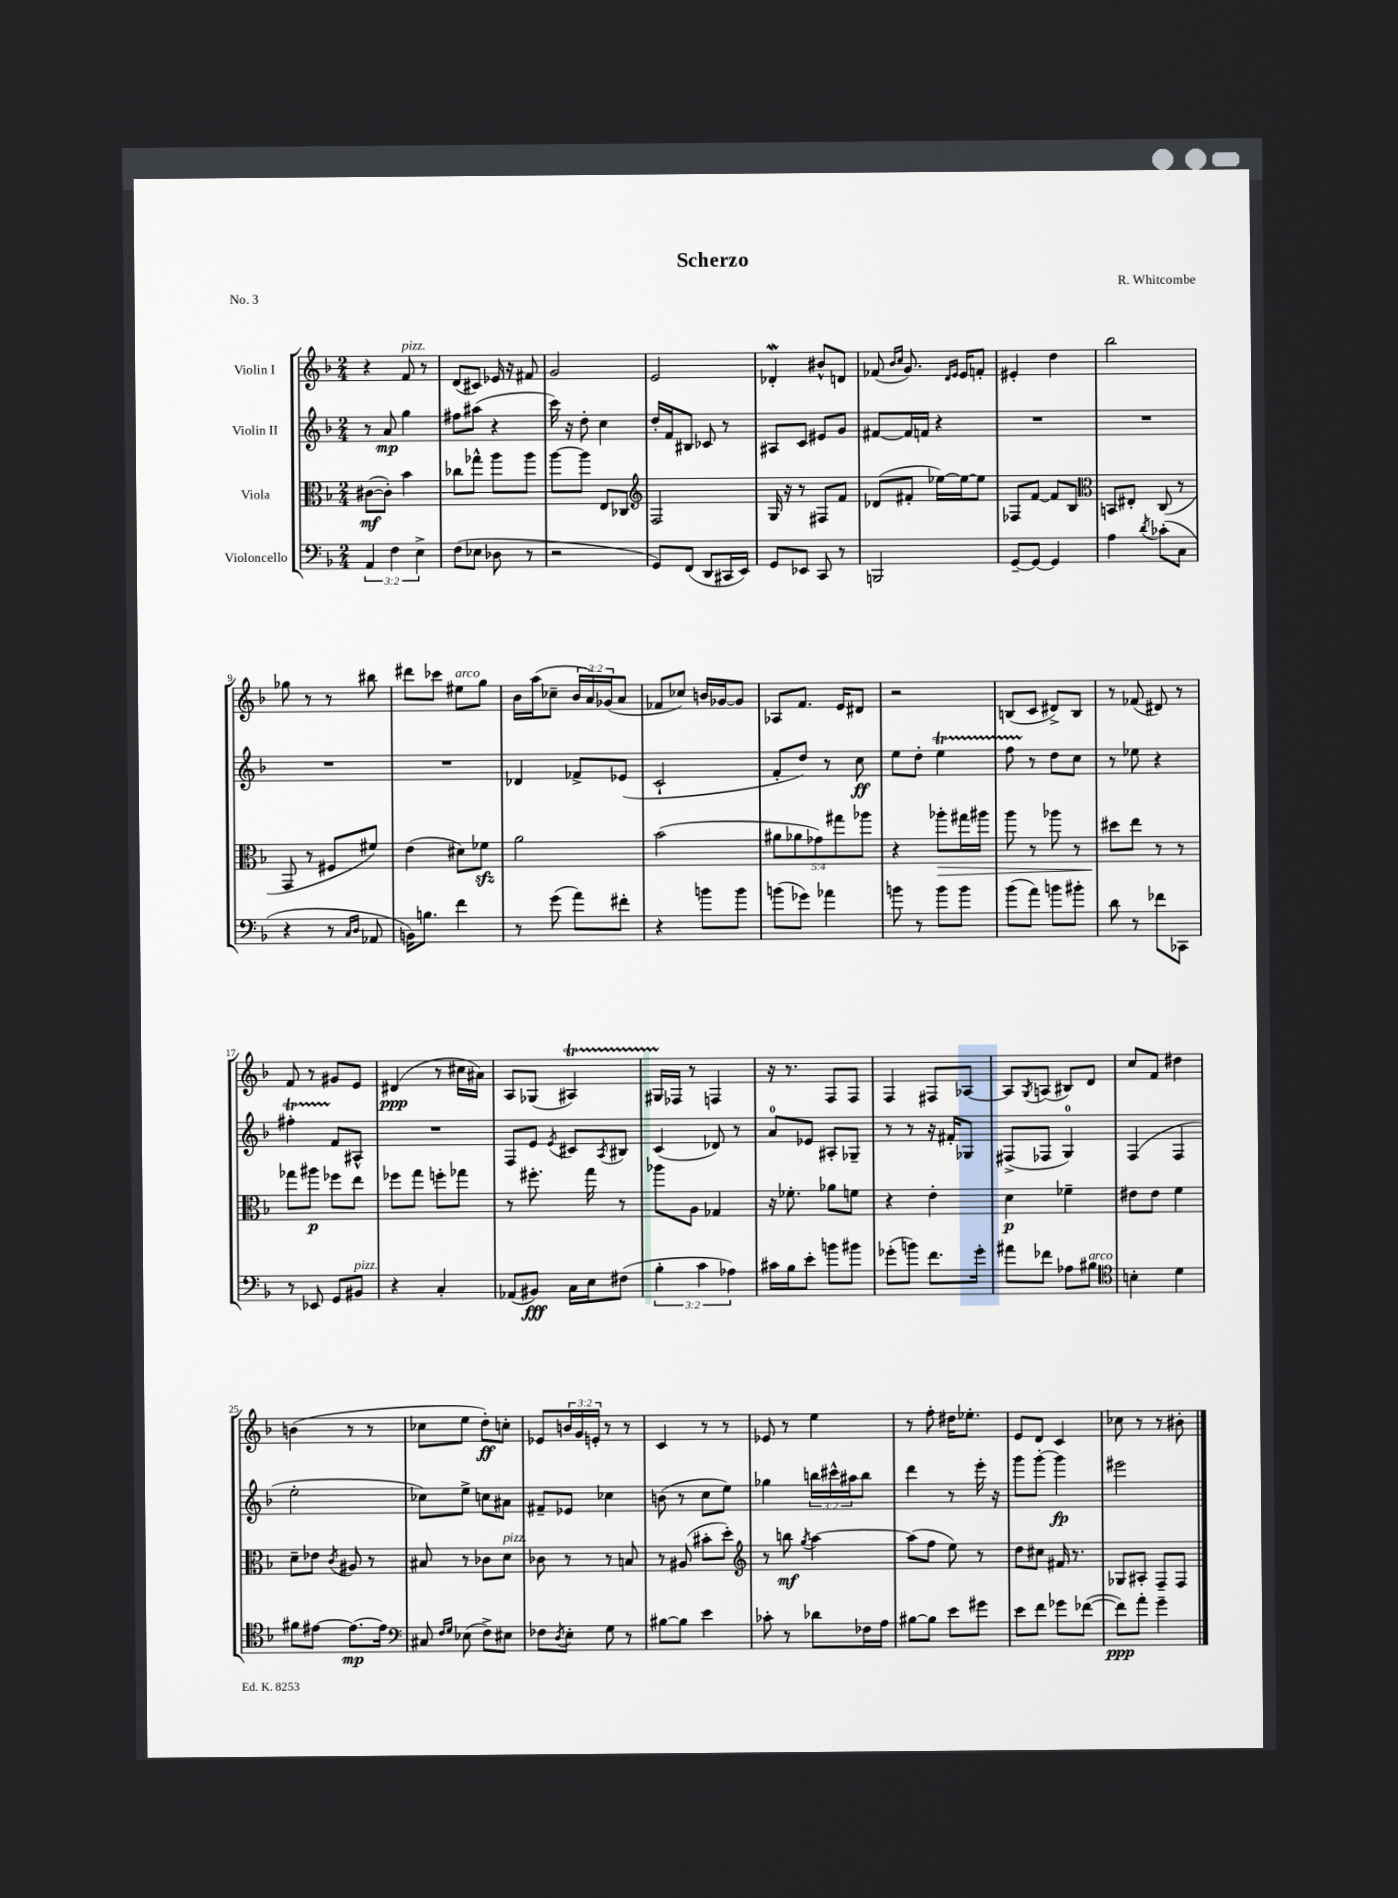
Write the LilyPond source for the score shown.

\header { title = "Scherzo" composer = "R. Whitcombe" piece = "No. 3" }
<<
\new StaffGroup <<
\new Staff = "s0" \with { instrumentName = "Violin I" } {
    \clef treble \key f \major \numericTimeSignature \time 2/4 \override Staff.TupletNumber.text = #tuplet-number::calc-fraction-text
    r4 f'8^\markup { \italic "pizz." } r8 |
    d'8( cis'8) ees'16 r16 fis'8 |
    g'2 |
    e'2 |
    des'4-.\mordent bis'8-^ d'8 |
    fes'8( \grace { bes'16 c''16 } g'8.) \grace { d'16 e'16 } e'16 f'8-. |
    eis'4-. d''4 |
    bes''2 |
    ges''8 r8 r8 bis''8 |
    dis'''8 ces'''8 eis''8^\markup { \italic "arco" } g''8 |
    bes'16 a''16( ces''8-- \tuplet 3/2 { bes'16 a'16) ges'16( } a'8 |
    fes'8 ces''8) b'16 ges'16~ ges'8 |
    aes8 f'8. e'16 dis'8 |
    r2 |
    b8( c'8 dis'8->) b8 |
    r8 fes'8( dis'8) r8 |
    f'8 r8 gis'8 e'8 |
    dis'4\ppp( r8 cis''16 ais'16) |
    a8 ges8( ais4\startTrillSpan) |
    gis16 fes16\stopTrillSpan r8 f4 |
    r16 r8. f8 f8 |
    f4 fis8 aes8~ |
    aes8 \acciaccatura { g8 } a8( bis8) d'8 |
    c''8 f'8 dis''4 |
    b'4( r8 r8 |
    ces''8 e''8 d''8-.\ff) c''8-. |
    ees'8 \tuplet 3/2 { b'16 g'16 e'16-. } r8 r8 |
    c'4 r8 r8 |
    ees'8 r8 e''4 |
    r8 f''8-. dis''16 ees''8.-. |
    e'8 d'8 c'4 |
    ces''8 r8 r8 bis'8-. \bar "|." |
}
\new Staff = "s1" \with { instrumentName = "Violin II" } {
    \clef treble \key f \major \numericTimeSignature \time 2/4 \override Staff.TupletNumber.text = #tuplet-number::calc-fraction-text
    r8 a'8\mp g''4 |
    fis''8 ais''8( r4 |
    c'''16) r16 d''8-. c''4 |
    d''16-. f'16 bis8 ces'8 r8 |
    ais8 c'8 eis'8 g'8 |
    fis'8~ fis'16 f'16 r4 |
    R2 |
    R2 |
    R2 |
    R2 |
    des'4 fes'8-> ees'8( |
    c'2-! |
    f'8-. d''8) r8 c''8\ff |
    e''8 d''8-. e''4\startTrillSpan |
    f''8 r8\stopTrillSpan d''8 c''8 |
    r8 ees''8 r4 |
    fis''4-.\startTrillSpan f'8\stopTrillSpan ais8-^ |
    R2 |
    f8 e'8 \acciaccatura { e'8 } cis'8 \acciaccatura { a8 } bis8 |
    c'4( des'8) r8 |
    a'8-0 ees'8 ais8-. ges8-- |
    r8 r8 r16 fis'16-. ges8 |
    fis8->( fes8 g4-0) |
    f4( f4 |
    e''2-. |
    ces''8) e''8-> c''8 ais'8 |
    fis'8-- ees'8 ces''4 |
    b'8( r8 c''8 e''8) |
    ges''4 \tuplet 3/2 { b''16 cis'''16-^ ais''16 } b''8 |
    d'''4 r8 e'''16-. r16 |
    g'''8 g'''8~-. g'''4\fp |
    eis'''2 \bar "|." |
}
\new Staff = "s2" \with { instrumentName = "Viola" } {
    \clef alto \key f \major \numericTimeSignature \time 2/4 \override Staff.TupletNumber.text = #tuplet-number::calc-fraction-text
    cis'8~\mf( cis'8-.) bes'4 |
    ces''8 ges''8-^ a''8 a''8 |
    a''8~ a''8 e8 ces8 |
    \clef treble f2 |
    g16 r16 r8 fis8 f'8 |
    des'8( fis'8-. ees''16~) ees''16~ ees''8 |
    fes8 f'8~ f'8 bes8 |
    \clef alto b,8 eis8-. c8( r8 |
    g,8 r8 fis8 fis'8) |
    e'4( dis'8) fes'8\sfz |
    a'2 |
    bes'2( |
    \tuplet 5/4 { ais'8 aes'8 ges'8) gis''8 aes''8 } |
    r4 aes''8-.\> gis''16 ais''16 |
    a''8 r8 aes''8 r8 |
    dis''8\! e''8 r8 r8 |
    ges''8 ais''8\p fes''8 e''8 |
    fes''8 g''8 f''8-. ges''8 |
    r8 fis''8.-. g''16 r8 |
    aes''8 a8 ges4 |
    r16 fes'8.-. aes'8 f'8 |
    r4 e'4-. |
    d'4\p fes'4-- |
    eis'8 eis'8 f'4 |
    d'8-- ees'8 \acciaccatura { c'8 } ais8 r8 |
    bis8 r8 ces'8 d'8^\markup { \italic "pizz." } |
    ces'8 r8 r8 b8 |
    r8 ais8( bis'8-. d''8-.) |
    \clef treble r8 b''8\mf \acciaccatura { g''8 } a''4~ |
    a''8( f''8 e''8) r8 |
    d''8 cis''8 fis'16 r8. |
    ges8 ais8-. f8-- f8 \bar "|." |
}
\new Staff = "s3" \with { instrumentName = "Violoncello" } {
    \clef bass \key f \major \numericTimeSignature \time 2/4 \override Staff.TupletNumber.text = #tuplet-number::calc-fraction-text
    \tuplet 3/2 { a,4 f4 e4-> } |
    f8( ees8 des8 r8 |
    r2 |
    g,8) f,8( d,8 cis,16 e,16) |
    g,8 ees,8 c,8 r8 |
    b,,2 |
    g,8~-- g,8~ g,4 |
    a4 \acciaccatura { d'8 } ces'8-.( c8 |
    r4 r8 \grace { c16 d16 } aes,8 |
    b,16) b8. f'4 |
    r8 g'8( a'8) fis'8-. |
    r4 b'8 b'8 |
    b'8( ges'8) aes'4 |
    b'8 r8 b'8 b'8 |
    bes'8( a'8) b'8 bis'8-. |
    d'8 r8 fes'8 ces,8 |
    r8 ees,8 g,8 bis,8^\markup { \italic "pizz." } |
    r4 c4-. |
    aes,8( bis,8\fff) c16 e16 fis8( |
    \tuplet 3/2 { bes4-. c'4 aes4) } |
    cis'16 bes16 e'8-. b'8 bis'8 |
    ges'8-.( b'8) f'8. ges'16-. |
    ais'8 fes'8 aes8 bis8^\markup { \italic "arco" } |
    \clef tenor b4-. d'4 |
    fis'8 eis'8~ eis'8.~\mp eis'16 |
    \clef bass cis8 \grace { f16 g16 } ees8( f8->) eis8 |
    fes8 \acciaccatura { d8 } e8-. g8 r8 |
    bis8~ bis8 e'4 |
    ces'8-. r8 des'8 fes16 a16 |
    bis8~ bis8 e'8 gis'8 |
    e'8 f'8 ges'8 fes'8~( |
    fes'8\ppp) a'8-. g'4-- \bar "|." |
}
>>
>>
